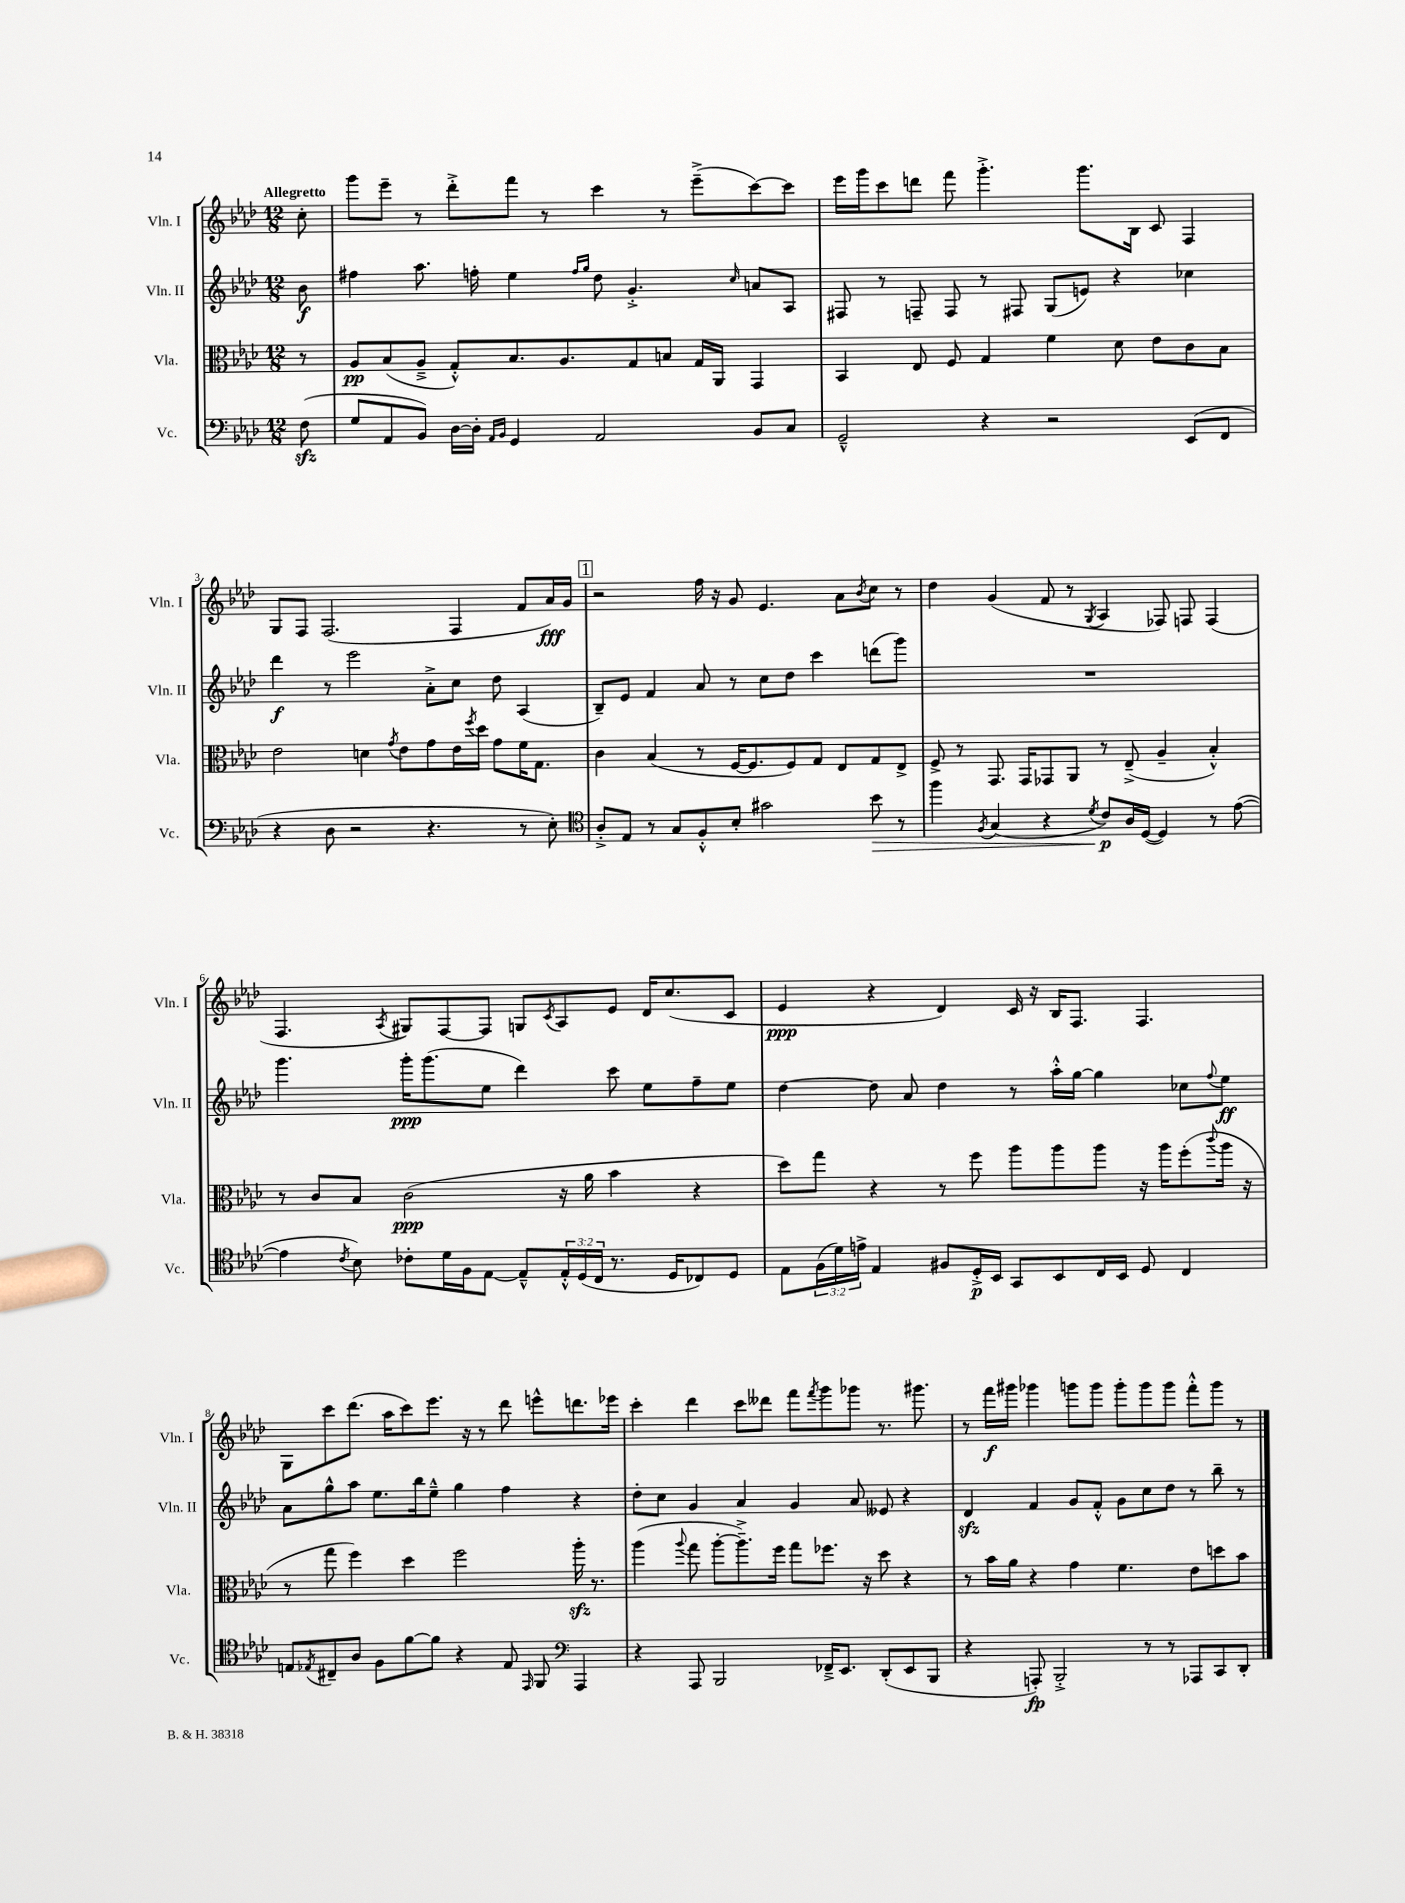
<<
\new StaffGroup <<
\new Staff = "s0" \with { instrumentName = "Vln. I" shortInstrumentName = "Vln. I" } {
    \clef treble \key aes \major \numericTimeSignature \time 12/8 \partial 8 \tempo "Allegretto"
    c''8-. |
    g'''8 ees'''8-- r8 des'''8-.-> f'''8 r8 c'''4 r8 ees'''8--->( c'''8~) c'''8 |
    ees'''16 g'''16 c'''8 d'''8 f'''8 g'''4.-.-> g'''8. bes16 c'8 f4 |
    g8 f8 f2.( f4 f'8 aes'16\fff) g'16 |
    \mark \markup { \box "1" } r2 f''16 r16 g'8 ees'4. aes'8 \acciaccatura { bes'8 } c''8 r8 |
    des''4 g'4( f'8 r8 \acciaccatura { g8 } aes4 fes8) f8 f4( |
    f4. \acciaccatura { aes8 } gis8) f8~ f8 g8 \acciaccatura { c'8 } aes8 ees'8 des'16 c''8.( c'8 |
    ees'4\ppp r4 des'4) c'16 r16 bes16 f8. f4. |
    g8 c'''8 des'''8.( aes''16 c'''8) ees'''8. r16 r8 des'''8 e'''8-^ d'''8. ees'''16 |
    c'''4-. des'''4 c'''8 deses'''8 f'''8 \acciaccatura { f'''8 } g'''8 ges'''8 r8. gis'''8. |
    r8 f'''16\f gis'''16 ges'''4 g'''8 g'''8 g'''8-. g'''8 g'''8 f'''8-.-^ g'''8 r8 \bar "|." |
}
\new Staff = "s1" \with { instrumentName = "Vln. II" shortInstrumentName = "Vln. II" } {
    \clef treble \key aes \major \numericTimeSignature \time 12/8 \partial 8
    bes'8\f |
    fis''4 aes''8. f''16-. ees''4 \grace { f''16 g''16 } des''8 g'4.-.-> \grace { c''16 } a'8 aes8 |
    fis8 r8 f8-- f8 r8 fis8 g8( e'8) r4 ces''4 |
    des'''4\f r8 ees'''2 aes'8-.-> c''8 des''8 aes4( |
    \mark \markup { \box "1" } bes8--) ees'8 f'4 aes'8 r8 c''8 des''8 c'''4 d'''8( g'''8) |
    R1. |
    g'''4. g'''16-.\ppp g'''8.( ees''8 des'''4) c'''8 ees''8 f''8-- ees''8 |
    des''4~ des''8 aes'8 des''4 r8 aes''16-.-^ g''16~ g''4 ces''8 \appoggiatura { f''8 } ees''8\ff |
    aes'8 g''8-^ aes''8 ees''8. bes''16 ees''8---^ g''4 f''4 r4 |
    des''8-. c''8 g'4 aes'4 g'4 aes'8 eeses'8 r4 |
    des'4\sfz f'4 g'8 f'8-.-^ g'8 c''8 des''8 r8 bes''8-- r8 \bar "|." |
}
\new Staff = "s2" \with { instrumentName = "Vla." shortInstrumentName = "Vla." } {
    \clef alto \key aes \major \numericTimeSignature \time 12/8 \partial 8
    r8 |
    aes8\pp bes8( aes8---> g8-.-^) bes8. aes8. g8 b8 g16 aes,16 g,4 |
    bes,4 ees8 f8 g4 f'4 des'8 ees'8 c'8 bes8 |
    ees'2 d'4 \acciaccatura { g'8 } ees'8 g'8 ees'16 \acciaccatura { f''8 } des''16 g'8 f'16 g8. |
    \mark \markup { \box "1" } c'4 bes4( r8 f16~ f8. f8) g8 ees8 g8 ees8-> |
    f8-> r8 g,8. g,16 ges,8 aes,8 r8 ees8--->( aes4-- bes4-.-^) |
    r8 c'8 bes8 c'2\ppp( r16 aes'16 bes'4 r4 |
    des''8) g''8 r4 r8 f''8 aes''8 aes''8 aes''8 r16 aes''16 f''8-.( \appoggiatura { c'''8 } aes''16 r16 |
    r8 g''8 f''4) des''4 f''2 aes''16-.\sfz r8. |
    aes''4( \appoggiatura { aes''8 } g''8 aes''8~-. aes''8.--->) f''16 g''8 fes''8. r16 des''8 r4 |
    r8 bes'16 aes'16 r4 g'4 f'4. ees'8 d''8 bes'8 \bar "|." |
}
\new Staff = "s3" \with { instrumentName = "Vc." shortInstrumentName = "Vc." } {
    \clef bass \key aes \major \numericTimeSignature \time 12/8 \override Staff.TupletNumber.text = #tuplet-number::calc-fraction-text \partial 8
    f8\sfz( |
    g8 aes,8 bes,8) des16~ des16-. \grace { aes,16 bes,16 } g,4 aes,2 bes,8 c8 |
    g,2---^ r4 r2 ees,8( f,8 |
    r4 des8 r2 r4. r8 ees8-.) |
    \mark \markup { \box "1" } \clef tenor aes8-.-> ees8 r8 g8 f8-.-^ bes8-. gis'2 bes'8\> r8 |
    f''4 \acciaccatura { f8 } g4( r4 \acciaccatura { des'8 } c'8\p\!) aes16 des16~( des4) r8 ees'8~( |
    ees'4 \acciaccatura { c'8 } bes8) ces'8-. des'16 f16 ees8~ ees8---^ \tuplet 3/2 { ees16-.-^ des16( c16 } r8. des16 ces8) des8 |
    ees8 \tuplet 3/2 { f16( des'16) e'16-> } ees4 fis8 des16-.->\p bes,16 g,8 bes,8 c16 bes,16 des8 c4 |
    e8 \acciaccatura { ees8 } cis8-- aes8 f8 f'8~ f'8 r4 ees8 \grace { ees,16 } f,8 \clef bass aes,,4 |
    r4 aes,,8 bes,,2 fes,16---> ees,8. des,8-.( ees,8 bes,,8 |
    r4 a,,8-.\fp) bes,,2-.-> r8 r8 aes,,8 c,8 des,8-. \bar "|." |
}
>>
>>
